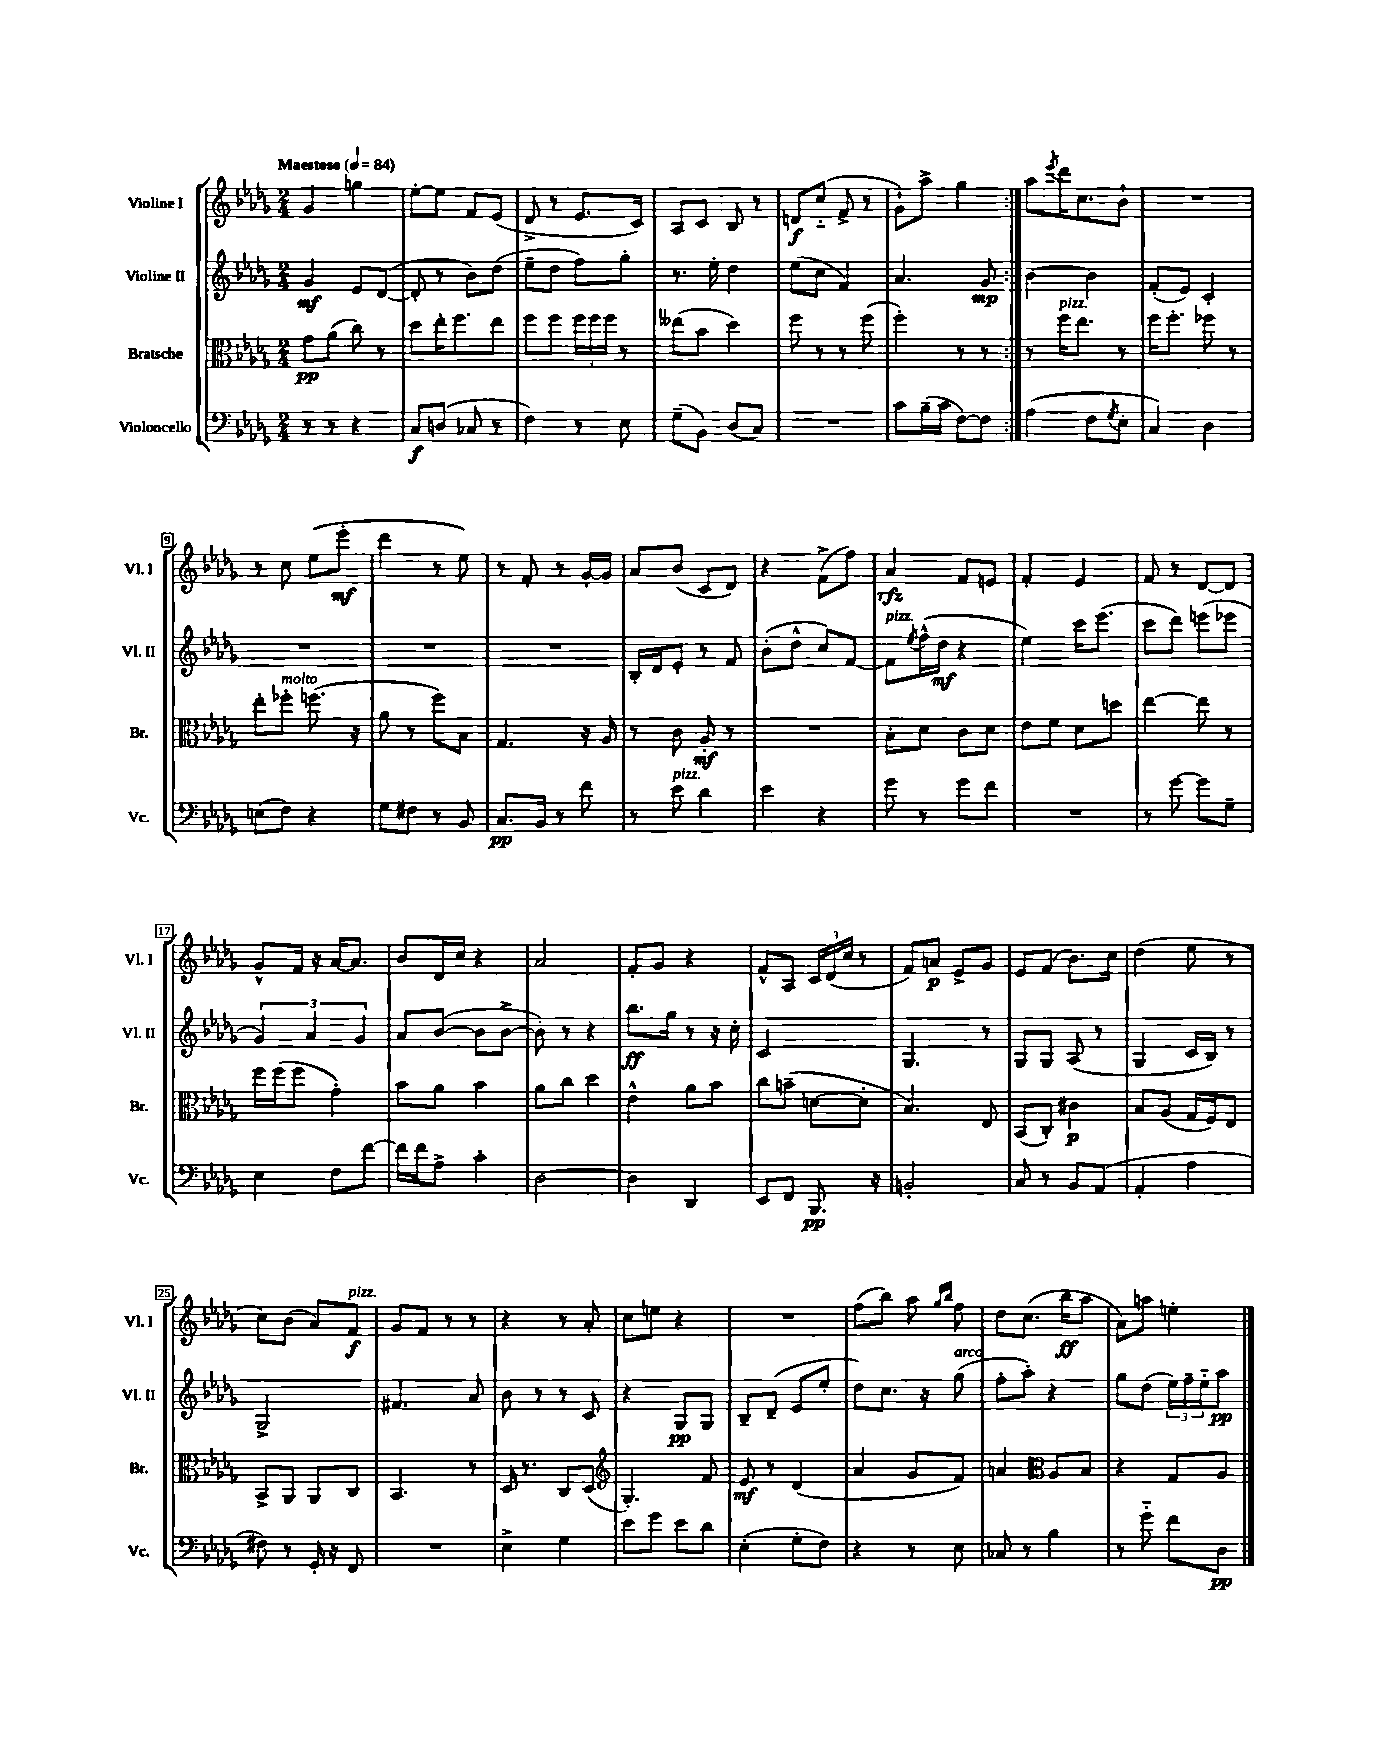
<<
\new StaffGroup <<
\new Staff = "s0" \with { instrumentName = "Violine I" shortInstrumentName = "Vl. I" } {
    \clef treble \key des \major \numericTimeSignature \time 2/4 \tempo "Maestoso" 4 = 84
    \repeat volta 2 { ges'4 g''4 |
    ees''8~-. ees''8 f'8 ees'8( |
    des'8-> r8 ees'8. c'16) |
    aes8 c'8 bes8 r8 |
    d'8\f c''8-_( f'8-> r8 |
    ges'8-!) aes''8-> ges''4 | }
    aes''8 \acciaccatura { ees'''8 } des'''16 c''8. bes'8-! |
    R2 |
    r8 c''8 ees''8( ees'''8-.\mf |
    des'''4 r8 ees''8) |
    r8 f'8-. r8 ges'16~-. ges'16 |
    aes'8 bes'8( c'8 des'8) |
    r4 f'8->( f''8) |
    aes'4\rfz f'8 e'8 |
    f'4-. ees'4 |
    f'8 r8 des'8~ des'8 |
    ges'8-^ f'16 r16 aes'16~ aes'8. |
    bes'8 des'16 c''16 r4 |
    aes'2 |
    f'8-. ges'8 r4 |
    f'8-^ aes8 \tuplet 3/2 { c'16 des'16( c''16 } r8 |
    f'8) a'8\p ees'8-> ges'8 |
    ees'8 f'8( bes'8.) c''16 |
    des''4( ees''8 r8 |
    c''8) bes'8( aes'8) f'8\f^\markup { \italic "pizz." } |
    ges'8 f'8 r8 r8 |
    r4 r8 aes'8-. |
    c''8 e''8 r4 |
    R2 |
    f''8( bes''8) aes''8 \grace { ges''16 bes''16 } f''8 |
    des''8 c''8.( bes''16\ff aes''8 |
    aes'8) a''8 e''4-. \bar "|." |
}
\new Staff = "s1" \with { instrumentName = "Violine II" shortInstrumentName = "Vl. II" } {
    \clef treble \key des \major \numericTimeSignature \time 2/4
    \repeat volta 2 { ges'4\mf ees'8 des'8~( |
    des'8-. r8 bes'8) des''8( |
    ees''8-- des''8 f''8) ges''8-. |
    r8. ees''16-. des''4 |
    ees''8( c''8 f'4) |
    aes'4. ges'8\mp | }
    bes'4~ bes'4 |
    f'8-.( ees'8) c'4-. |
    R2 |
    R2 |
    R2 |
    bes16-. des'16 ees'8-. r8 f'8 |
    bes'8-.( des''8-^ c''8) f'8~ |
    f'8^\markup { \italic "pizz." } \acciaccatura { ees''8 } f''16-^( des''16\mf r4 |
    ees''4) c'''16 ees'''8.( |
    c'''8 des'''8) e'''8( ees'''8 |
    \tuplet 3/2 { ges'4) aes'4 ges'4 } |
    aes'8 bes'8~( bes'8 bes'8~-> |
    bes'8-.) r8 r4 |
    bes''8.\ff ges''16 r8 r16 c''16-. |
    c'2 |
    ges4. r8 |
    ges8 ges8 aes8( r8 |
    ges4 c'16 bes16) r8 |
    ges2-> |
    fis'4. aes'8 |
    bes'8 r8 r8 c'8 |
    r4 ges8\pp ges8 |
    bes8-- des'8--( ees'8 ees''8-. |
    des''8) c''8. r16 ges''8^\markup { \italic "arco" }( |
    f''8-. aes''8-.) r4 |
    ges''8 des''8( \tuplet 3/2 { ees''16) f''16-- ees''16-_ } aes''8\pp \bar "|." |
}
\new Staff = "s2" \with { instrumentName = "Bratsche" shortInstrumentName = "Br." } {
    \clef alto \key des \major \numericTimeSignature \time 2/4
    \repeat volta 2 { ges'8\pp aes'8( c''8) r8 |
    des''8 ees''16-. f''8. ees''8 |
    f''8 f''8 \tuplet 3/2 { f''16 f''16 f''16 } r8 |
    eeses''8( bes'8 des''4) |
    f''8 r8 r8 f''8( |
    f''4-.) r8 r8 | }
    r8 f''16^\markup { \italic "pizz." } ees''8. r8 |
    f''16 f''8.-. fes''8 r8 |
    ees''8-. fes''8-.^\markup { \italic "molto" } f''8.( r16 |
    aes'8 r8 f''8) bes8 |
    ges4. r16 aes16 |
    r8 c'8 aes8-.\mf r8 |
    R2 |
    bes8-. des'8 c'8 des'8 |
    ees'8 f'8 des'8 d''8 |
    ees''4~ ees''8 r8 |
    f''16 f''16( f''8 ges'4-.) |
    bes'8 aes'8 bes'4 |
    aes'8 c''8 des''4 |
    ees'4-^ aes'8 bes'8 |
    c''8 b'8--( d'8~ d'8-. |
    bes4.) ees8 |
    bes,8( c8-.) cis'4\p |
    bes8 aes8( ges16 f16) ees8 |
    bes,8-> aes,8 aes,8 c8 |
    bes,4. r8 |
    des16 r8. c8 des8( |
    \clef treble ges4.-.) f'8 |
    ees'8\mf r8 des'4( |
    aes'4 ges'8 f'8) |
    a'4 \clef alto aes8 bes8 |
    r4 ges8 aes8 \bar "|." |
}
\new Staff = "s3" \with { instrumentName = "Violoncello" shortInstrumentName = "Vc." } {
    \clef bass \key des \major \numericTimeSignature \time 2/4
    \repeat volta 2 { r8 r8 r4 |
    c8\f d8( ces8 r8 |
    f4) r8 ees8 |
    ges8--( bes,8) des8( c8) |
    R2 |
    c'8 bes16--( c'16 f8~) f8 | }
    aes4( f8 \acciaccatura { ges8 } ees8-. |
    c4) des4 |
    e8( f8) r4 |
    ges8 fis8 r8 bes,8 |
    c8.\pp bes,16 r8 f'8 |
    r8 ees'8^\markup { \italic "pizz." } des'4 |
    ees'4 r4 |
    ges'8 r8 ges'8 f'8 |
    R2 |
    r8 ges'8~ ges'8 ges8-- |
    ees4 f8 f'8~ |
    f'16 f'16 aes8-> c'4-. |
    des2~ |
    des4 des,4 |
    ees,8 f,8 bes,,8.\pp r16 |
    b,2-. |
    c8 r8 bes,8 aes,8( |
    aes,4-. aes4 |
    fis8) r8 ges,16-. r16 f,8 |
    R2 |
    ees4-> ges4 |
    ees'8 ges'8 ees'8 des'8 |
    ees4-.( ges8-. f8) |
    r4 r8 ees8 |
    ces8 r8 bes4 |
    r8 ges'8-_ f'8 des8\pp \bar "|." |
}
>>
>>
\layout { \context { \Score \override BarNumber.stencil = #(make-stencil-boxer 0.1 0.3 ly:text-interface::print) } }
